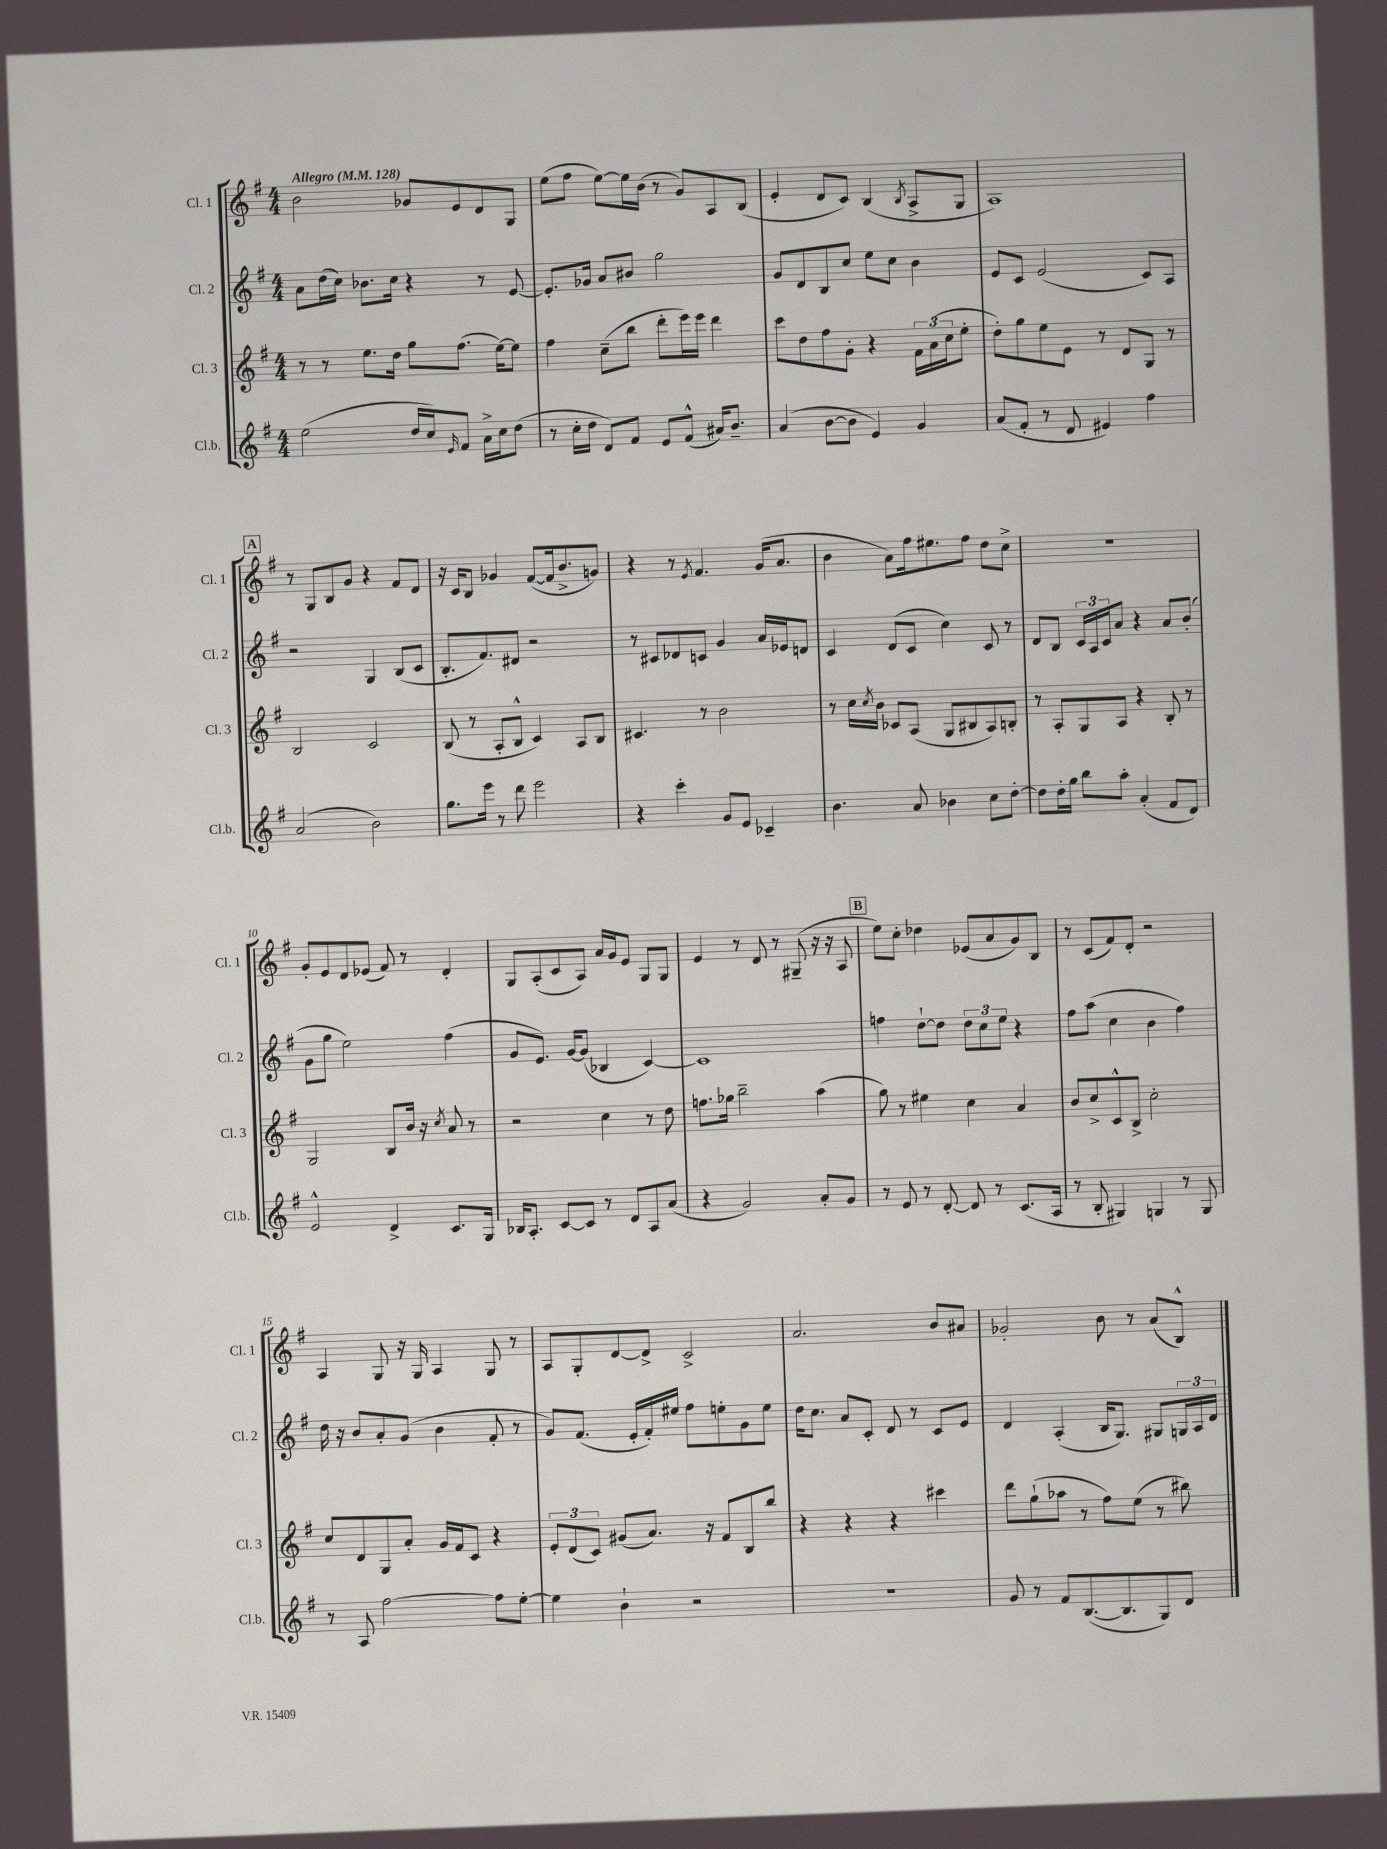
<<
\new StaffGroup <<
\new Staff = "s0" \with { instrumentName = "Cl. 1" shortInstrumentName = "Cl. 1" } {
    \clef treble \key g \major \numericTimeSignature \time 4/4 \tempo "Allegro" 4 = 128
    b'2 ges'8 e'8 d'8 g8 |
    e''8( fis''8 e''8~) e''16 b'16( r8 g'8) a8 b8( |
    e'4-. d'8 c'8) b4( \acciaccatura { b8 } a8-> g8 |
    a1) |
    \mark \markup { \box "A" } r8 g8 b8 g'8 r4 fis'8 d'8 |
    r16 c'16 b8 ges'4 fis'8~( fis'16 b'8.-> g'8) |
    r4 r8 \acciaccatura { e'8 } fis'4. g'16( a'8. |
    b'4 a'8) fis''16 eis''8. fis''8 d''8 c''8-> |
    r1 |
    g'8-. e'8 d'8 ees'8( fis'8) r8 d'4-. |
    g8 a8-.( c'8 a8) a'16 g'16 e'8 g8 g8 |
    e'4 r8 d'8 r8 gis8--( r16 r16 a8 |
    \mark \markup { \box "B" } e''8) c''8-. des''4 ees'8( a'8 g'8) b8 |
    r8 c'8( fis'8) d'8-. r2 |
    a4 g8 r16 g16 a4 g8 r8 |
    a8 g8-. d'8~ d'8-> c'2-> |
    a'2. b'8 ais'8 |
    ges'2-. b'8 r8 a'8( b8-^) \bar "|." |
}
\new Staff = "s1" \with { instrumentName = "Cl. 2" shortInstrumentName = "Cl. 2" } {
    \clef treble \key g \major \numericTimeSignature \time 4/4
    a'8 d''16( c''16) bes'8. c''16 r4 r8 e'8~ |
    e'8.-. ges'16 a'8 bis'8 g''2 |
    g'8 d'8 b8 c''8 e''8 c''8 b'4 |
    e'8 c'8 e'2( c'8) a8 |
    \mark \markup { \box "A" } r2 g4 b8( c'8 |
    b8.-. fis'8.) dis'8 r2 |
    r8 cis'8 des'8 c'8 g'4 a'16 ees'16 d'8 |
    c'4 d'8( c'8 c''4) c'8 r8 |
    d'8 b8 \tuplet 3/2 { c'16 a16 c'16 } a'8 r4 a'8 b'8-.( |
    g'8 g''8 e''2) fis''4( |
    g'8 e'8.) g'16~ g'8( bes4 c'4~) |
    c'1 |
    \mark \markup { \box "B" } f''4 d''8~-! d''8 \tuplet 3/2 { d''8 c''8 e''8 } r4 |
    fis''8 a''8( c''4 b'4 fis''4) |
    d''16 r16 b'8 a'8-. g'8( b'4 fis'8-. r8 |
    g'8) fis'8.( e'16-. fis'16-.) eis''16 fis''8 e''8-. g'8 e''8 |
    d''16 c''8. a'8 c'8-. d'8 r8 c'8 e'8 |
    d'4 a4-.( b16 g8.) gis8 \tuplet 3/2 { g16 a16 d'16 } \bar "|." |
}
\new Staff = "s2" \with { instrumentName = "Cl. 3" shortInstrumentName = "Cl. 3" } {
    \clef treble \key g \major \numericTimeSignature \time 4/4
    r8 r8 e''8. d''16 g''8 fis''8.( e''16~) e''8 |
    fis''4 c''8--( b''8 d'''8-. e'''16) e'''16 d'''4 |
    c'''8 d''8 fis''8 g'8-. r4 \tuplet 3/2 { fis'16 a'16( c''16 } e''8-. |
    d''8-.) g''8 e''8 e'8 r8 d'8 g8 r8 |
    \mark \markup { \box "A" } b2 c'2 |
    b8( r8 a8-. b8-^ c'4) a8 b8 |
    cis'4. r8 b'2 |
    r8 c''16 \acciaccatura { c''8 } b'16 ces'8 a8( g8 bis8 a8) b8-. |
    r8 a8-. g8 a8 r4 b8-. r8 |
    g2 b8 b'16 r16 \acciaccatura { c''8 } a'8 r8 |
    r2 c''4 r8 d''8 |
    f''8. ges''16 b''2-- a''4( |
    \mark \markup { \box "B" } g''8) r8 eis''4 c''4 a'4 |
    b'8 c''8-> c'8-^ b8-> c''2-. |
    c''8 d'8 g8 a'8-. g'16 fis'16 c'8 r4 |
    \tuplet 3/2 { e'8-. d'8( c'8) } gis'8( a'8.) r16 fis'8 b8 b''8 |
    r4 r4 r4 cis'''4 |
    d'''8 g''8-!( aes''8 r8 fis''8) e''8( r8 bis''8) \bar "|." |
}
\new Staff = "s3" \with { instrumentName = "Cl.b." shortInstrumentName = "Cl.b." } {
    \clef treble \key g \major \numericTimeSignature \time 4/4
    e''2( d''16 c''16) \grace { e'16 } fis'8 a'16-> c''16 d''8( |
    r8 c''16-. d''16 d'8) fis'8 e'8 fis'8-^( ais'16) b'8.-- |
    a'4( b'8~ b'8 e'4) g'4 |
    a'8( fis'8-. r8 d'8 eis'4) fis''4 |
    \mark \markup { \box "A" } a'2( b'2) |
    g''8. e'''16 r8 d'''8 e'''2 |
    r4 c'''4-. g'8 e'8 ces'4-- |
    b'4. a'8 bes'4 c''8 d''8~-. |
    d''8 d''16-. g''16 b''8 a''8-. a'4-.( fis'8 d'8) |
    e'2-^ d'4-> c'8. g16 |
    bes16 a8.-. c'8~ c'8 r8 d'8 a8 a'8( |
    r4 g'2) a'8-. g'8 |
    \mark \markup { \box "B" } r8 e'8 r8 d'8~-. d'8 r8 c'8.( a16 |
    r8 b8-. gis4) g4 r8 g8 |
    r8 a8 fis''2~ fis''8 e''8~-. |
    e''4 b'4-! r2 |
    R1 |
    g'8 r8 fis'8 b8.~( b8. g8) d'8 \bar "|." |
}
>>
>>
